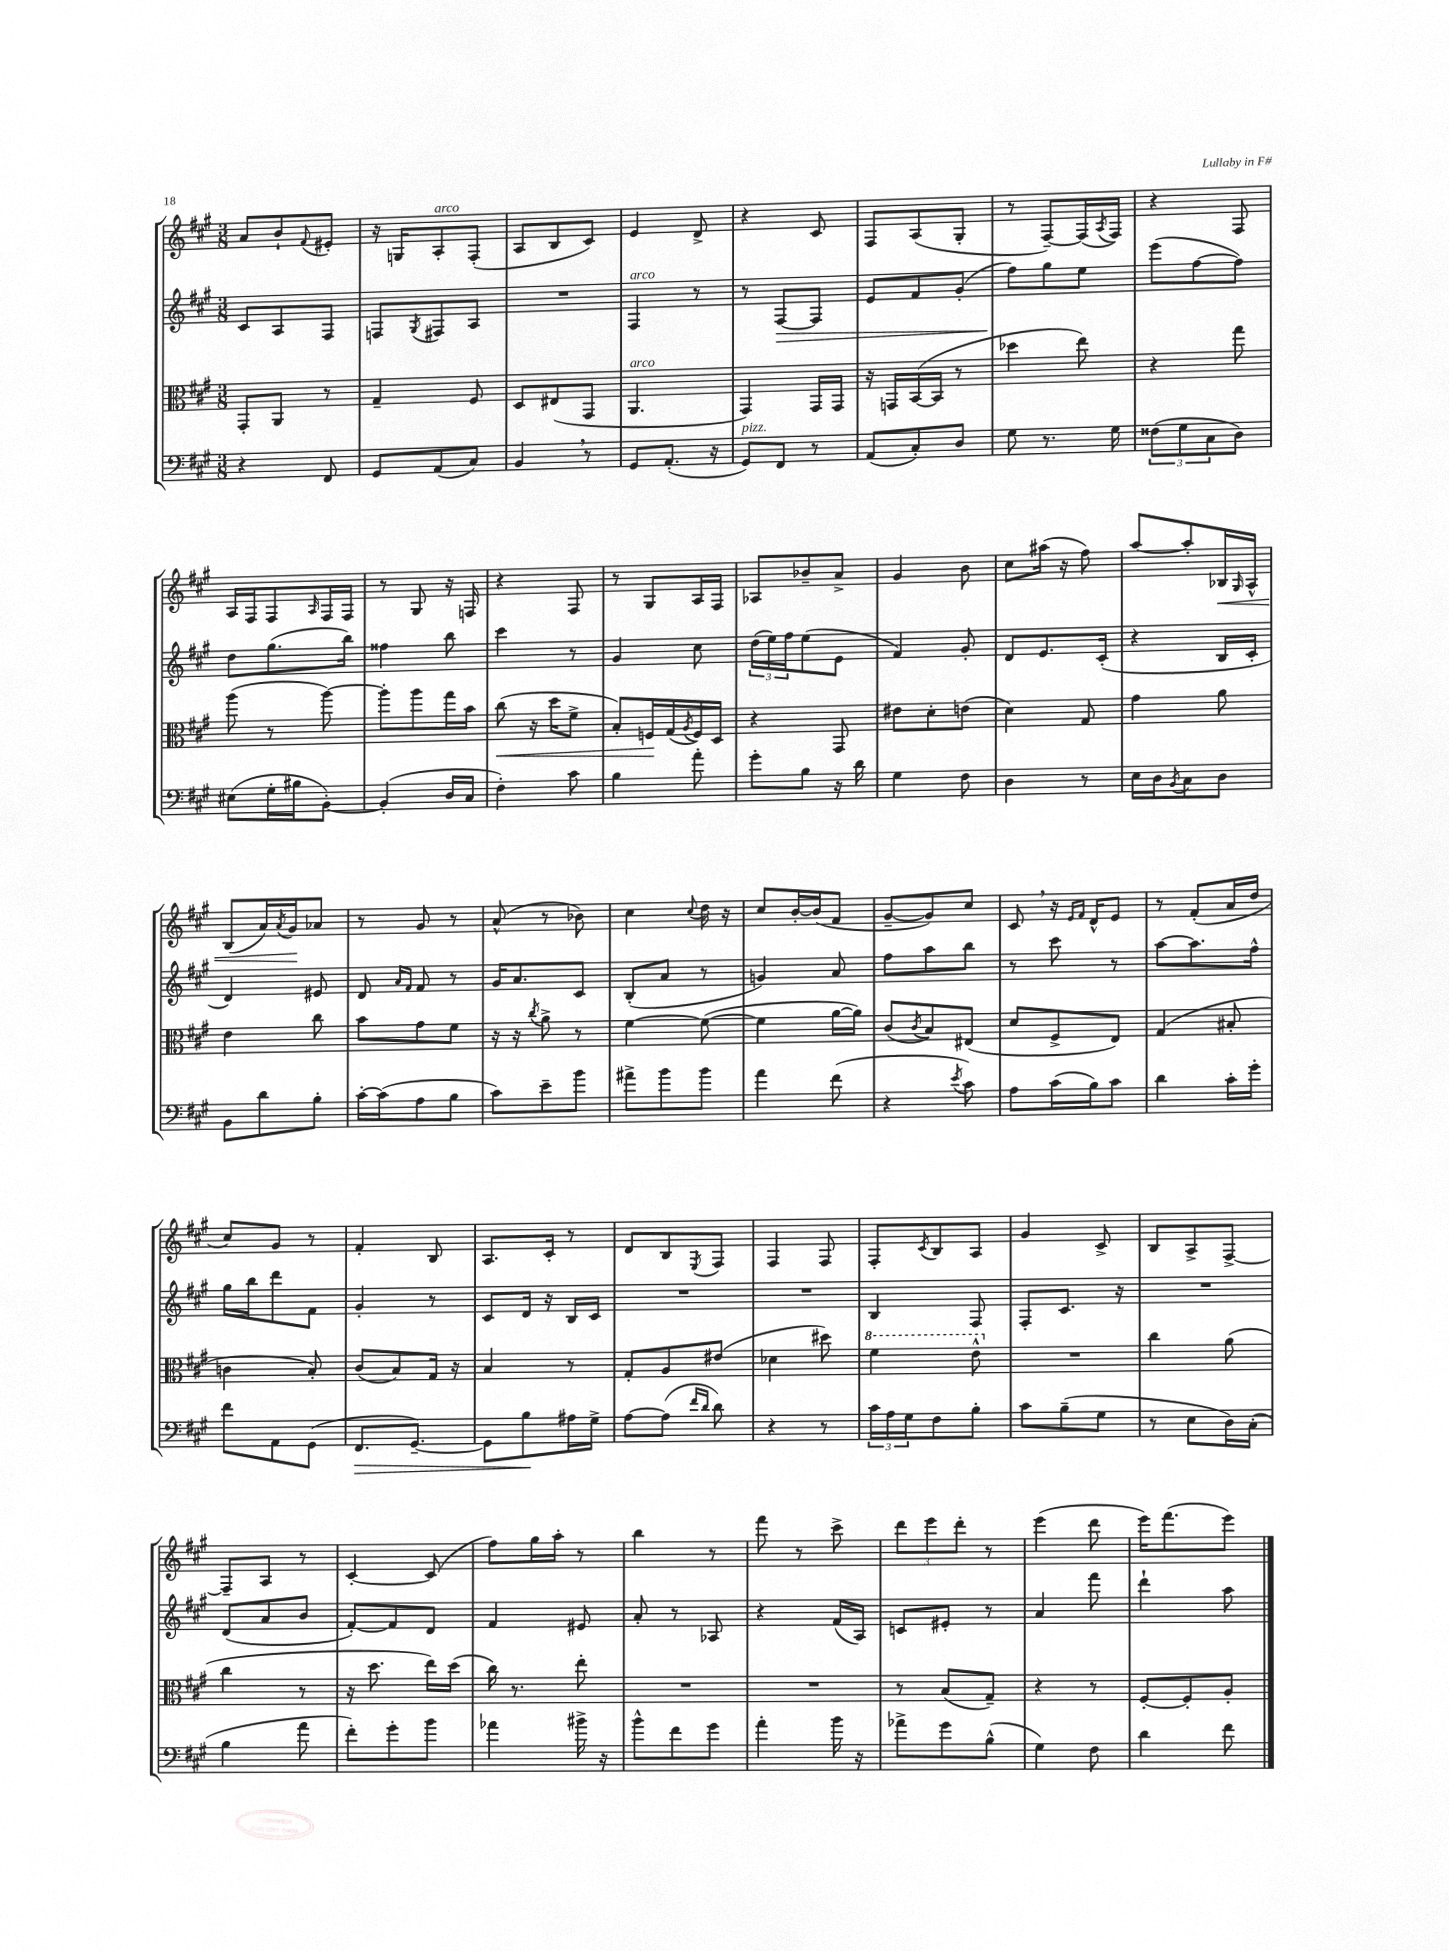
<<
\new StaffGroup <<
\new Staff = "s0" {
    \clef treble \key a \major \numericTimeSignature \time 3/8
    a'8 b'8-! \appoggiatura { fis'8 } eis'8-. |
    r16 g16 a8-.^\markup { \italic "arco" } fis8-.( |
    a8 b8 cis'8) |
    e'4 d'8-> |
    r4 cis'8 |
    fis8 a8( gis8-. |
    r8 fis8~--) fis16( \acciaccatura { a8 } fis16) |
    r4 fis8 |
    a16 fis16 fis8 \grace { a16 } fis16 fis16 |
    r8 gis8 r16 f16 |
    r4 fis8 |
    r8 gis8 a16 fis16 |
    aes8 bes'8-- a'8-> |
    gis'4 b'8 |
    cis''8 ais''16( r16 fis''8) |
    a''8~ a''8-. bes16\< \grace { gis16 } a16-^ |
    b8( a'16) \acciaccatura { a'8 } gis'16\! aes'8 |
    r8 gis'8 r8 |
    a'8-^( r8 bes'8) |
    cis''4 \appoggiatura { cis''8 } d''16 r16 |
    cis''8 b'16~-. b'16( fis'8 |
    gis'8~-- gis'8) cis''8 |
    cis'8 \breathe r16 \grace { e'16 fis'16 } d'16-^ e'8 |
    r8 fis'8-.( a'16 d''16 |
    cis''8) gis'8 r8 |
    fis'4-. b8 |
    a8. cis'16-. r8 |
    d'8 b8 \acciaccatura { e8 } fis8 |
    fis4 fis8 |
    fis8-. \acciaccatura { cis'8 } b8 a8 |
    gis'4 cis'8-> |
    b8 a8-> fis8~-> |
    fis8-- a8 r8 |
    cis'4~-. cis'8( |
    fis''8) gis''16 a''16-. r8 |
    b''4 r8 |
    fis'''8 r8 cis'''8-> |
    \tuplet 3/2 { d'''8 e'''8 d'''8-. } r8 |
    e'''4( d'''8 |
    e'''16) fis'''8.( e'''8) \bar "|." |
}
\new Staff = "s1" {
    \clef treble \key a \major \numericTimeSignature \time 3/8
    cis'8 a8 fis8 |
    f8 \acciaccatura { gis8 } fis8 a8 |
    R4. |
    fis4^\markup { \italic "arco" } r8 |
    r8 fis8~\> fis8 |
    e'8 fis'8 gis'8-.( |
    fis''8\!) gis''8 e''8 |
    e'''8( fis''8~ fis''8) |
    d''8 gis''8.( b''16) |
    fisis''4 b''8 |
    cis'''4 r8 |
    gis'4 cis''8 |
    \tuplet 3/2 { d''16( e''16) fis''16 } e''8( e'8 |
    fis'4) gis'8-. |
    d'8 e'8. cis'16-.( |
    r4 b16 cis'16-. |
    d'4) eis'8 |
    d'8 \grace { a'16 fis'16 } fis'8 r8 |
    gis'16 a'8. cis'8 |
    b8-.( a'8 r8 |
    g'4) a'8 |
    fis''8 a''8 b''8 |
    r8 cis'''8 r8 |
    a''8~ a''8. fis''16-^ |
    gis''16 b''16 d'''8 fis'8 |
    gis'4-. r8 |
    cis'8 d'16 r16 b16 cis'16 |
    R4. |
    R4. |
    b4 fis8 |
    fis8-. cis'8. r16 |
    R4. |
    d'8( a'8 b'8 |
    fis'8~-.) fis'8 d'8 |
    fis'4 eis'8 |
    a'8-. r8 aes8 |
    r4 fis'16( a16) |
    c'8 eis'8-. r8 |
    a'4 fis'''8 |
    d'''4-! a''8 \bar "|." |
}
\new Staff = "s2" {
    \clef alto \key a \major \numericTimeSignature \time 3/8
    gis,8-. a,8 r8 |
    gis4-- fis8 |
    d8 eis8( gis,8 |
    a,4.^\markup { \italic "arco" } |
    gis,4) gis,16 gis,16 |
    r16 g,16 b,16~( b,16 r8 |
    des''4 e''8) |
    r4 gis''8 |
    a''8( r8 a''8~) |
    a''8-. a''8 gis''16 b'16 |
    cis''8\<( r16 d''16 fis'8-> |
    b8-.) f16\! gis16( \acciaccatura { a8 } f16) d16 |
    r4 gis,8 |
    eis'8 d'8-. e'8( |
    d'4) gis8 |
    gis'4 a'8 |
    e'4 cis''8 |
    b'8 gis'8 fis'8 |
    r16 r16 \acciaccatura { cis''8 } a'8-> r8 |
    fis'4~ fis'8~( |
    fis'4 a'16~ a'16) |
    cis'8( \acciaccatura { cis'8 } b8) eis8( |
    d'8 fis8-> e8) |
    gis4( bis8-. |
    c'4 b8-.) |
    cis'8( b8) gis16 r16 |
    b4 r8 |
    gis8-. a8 eis'8( |
    des'4 dis''8) |
    \ottava #1 fis''4 e''8-^ \ottava #0 |
    R4. |
    cis''4 a'8( |
    cis''4 r8 |
    r16 d''8. e''16) d''16( |
    cis''16) r8. e''8-. |
    R4. |
    R4. |
    r8 b8( gis8--) |
    r4 r8 |
    fis8~-. fis8-. a8-. \bar "|." |
}
\new Staff = "s3" {
    \clef bass \key a \major \numericTimeSignature \time 3/8
    r4 fis,8 |
    gis,8 a,8( cis8) |
    b,4 \breathe r8 |
    gis,8 a,8.-.( r16 |
    gis,8^\markup { \italic "pizz." }) fis,8 r8 |
    a,8( cis8-.) d8 |
    gis8 r8. gis16 |
    \tuplet 3/2 { fisis8( gis8 cis8 } d8) |
    eis8( gis16-. bis16 b,8~-.) |
    b,4-.( d16 cis16 |
    fis4-.) cis'8 |
    b4 a'8-. |
    gis'8-. b8 r16 d'16 |
    gis4 fis8 |
    d4 r8 |
    e16 d16 \acciaccatura { b,8 } cis8 d8 |
    b,8 d'8 b8-. |
    cis'16~-. cis'16( a8 b8 |
    cis'8) e'8-- b'8 |
    ais'8-> b'8 b'8 |
    a'4 fis'8( |
    r4 \acciaccatura { e'8 } cis'8) |
    a8 cis'16( b16) cis'8 |
    d'4 cis'16-. gis'16-. |
    fis'8 a,8 gis,8( |
    fis,8.\> gis,8.~--) |
    gis,8 b8\! ais16 gis16-> |
    a8~ a8( \grace { fis'16 d'16 } d'8) |
    r4 r8 |
    \tuplet 3/2 { cis'16 a16 gis16 } fis8 b8-. |
    cis'8 b8--( gis8 |
    r8 e8 d16) cis16-.( |
    b4 a'8 |
    fis'8-.) gis'8-. b'8 |
    aes'4 bis'16-> r16 |
    b'8-^ fis'8 gis'8 |
    a'4-. b'16 r16 |
    aes'8-> gis'8 b8-^( |
    gis4) fis8 |
    d'4 fis'8 \bar "|." |
}
>>
>>
\layout { \context { \Score \remove "Bar_number_engraver" } }
